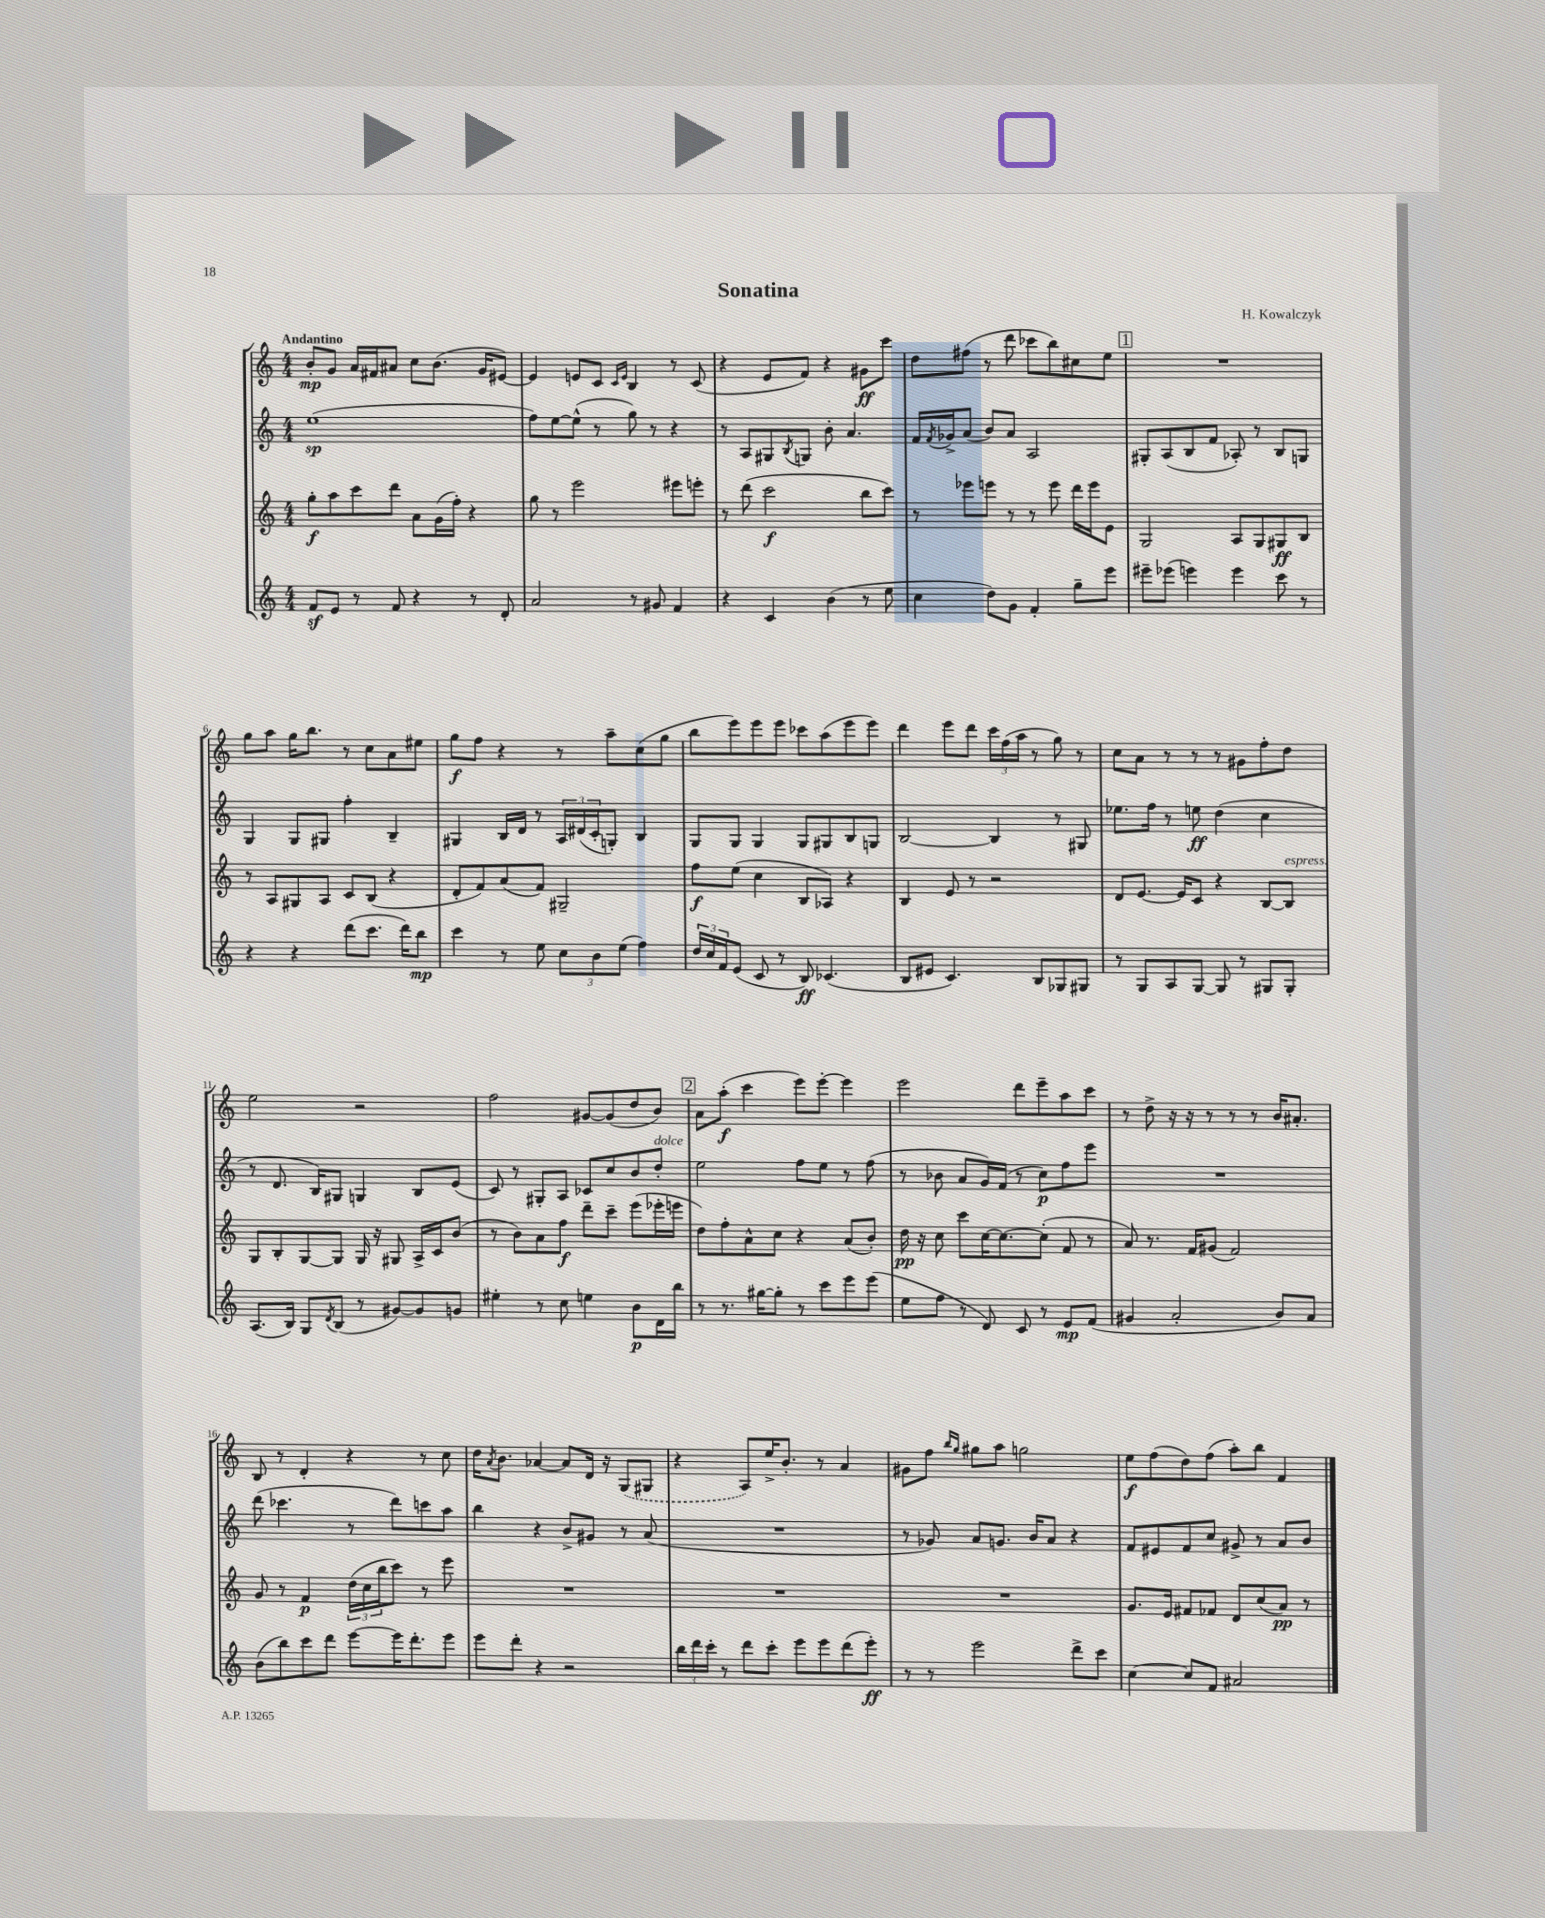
\header { title = "Sonatina" composer = "H. Kowalczyk" }
<<
\new StaffGroup <<
\new Staff = "s0" {
    \clef treble \key c \major \numericTimeSignature \time 4/4 \tempo "Andantino"
    b'8-.\mp g'8 a'16 fis'16 ais'8 c''8 b'8.( g'16 eis'8~) |
    eis'4 e'8 c'8 \grace { c'16 e'16 } b4 r8 c'8( |
    r4 e'8 f'8) r4 gis'8\ff c'''8 |
    d''8 fis''8( r8 d'''8 ces'''8 b''8) cis''8 e''8 |
    \mark \markup { \box "1" } R1 |
    g''8 a''8 g''16 b''8. r8 c''8 a'8 eis''8 |
    g''8\f f''8 r4 r8 a''8-- c''8( g''8 |
    b''8 e'''8) e'''8 e'''8 ces'''8 a''8( e'''8 e'''8) |
    d'''4 e'''8 d'''8 \tuplet 3/2 { c'''16 f''16( a''16 } r8 g''8) r8 |
    c''8 a'8 r8 r8 r8 gis'8 f''8-. d''8 |
    e''2 r2 |
    f''2 gis'8~ gis'8( d''8 b'8) |
    \mark \markup { \box "2" } a'8 a''8-.\f( c'''4 e'''8) e'''8~-. e'''4 |
    e'''2 d'''8 e'''8-- a''8 c'''8 |
    r8 d''8-> r16 r16 r8 r8 r8 b'16 ais'8.-. |
    b8 r8 d'4-. r4 r8 c''8 |
    d''16 \acciaccatura { a'8 } b'8. aes'4~ aes'8 d'16 r16 \once \slurDashed g8( gis8 |
    r4 a8) e''16-> b'8.-. r8 a'4 |
    gis'8 f''8 \grace { b''16 g''16 } gis''8 a''8 g''2 |
    e''8\f f''8( d''8) f''8( a''8-.) b''8 f'4 \bar "|." |
}
\new Staff = "s1" {
    \clef treble \key c \major \numericTimeSignature \time 4/4
    e''1\sp( |
    f''8) e''8~ e''8-^( r8 g''8) r8 r4 |
    r8 a8 gis8 \acciaccatura { b8 } g8 b'8-. a'4. |
    f'16 \acciaccatura { f'8 } ges'16-> a'8( b'8) a'8 a2 |
    \mark \markup { \box "1" } gis8-. a8( b8 f'8 aes8-.) r8 b8 g8 |
    g4 g8 gis8 f''4-. b4-- |
    gis4 b16 d'16 r8 \tuplet 3/2 { a16 dis'16( c'16-. } g8-.) b4 |
    g8 g8 g4 g8 gis8 b8 g8 |
    b2~ b4 r8 gis8 |
    ees''8. f''16 r8 e''8\ff d''4( c''4 |
    r8 d'8. b16) gis8 g4 b8 e'8( |
    c'8) r8 gis8-. a8 ces'8 c''8 b'8 d''8-.^\markup { \italic "dolce" } |
    \mark \markup { \box "2" } e''2 f''8 e''8 r8 f''8( |
    r8 bes'8 a'8 g'16) f'16( r8 c''8\p) f''8 e'''8 |
    R1 |
    d'''8( ces'''4. r8 d'''8) c'''8 a''8 |
    b''4 r4 b'8-> gis'8 r8 a'8( |
    R1 |
    r8 ges'8) a'8 g'8. b'16 a'8 r4 |
    f'8 eis'8 f'8 c''8 gis'8-> r8 a'8 b'8 \bar "|." |
}
\new Staff = "s2" {
    \clef treble \key c \major \numericTimeSignature \time 4/4
    g''8-.\f a''8 c'''8 d'''8 a'8 g'16( f''16-.) r4 |
    g''8 r8 e'''2 eis'''8 e'''8-. |
    r8 d'''8( c'''2\f b''8 c'''8) |
    r8 ees'''8 e'''8 r8 r8 e'''8 d'''16 e'''16 e'8 |
    \mark \markup { \box "1" } g2 a8 g8 gis8\ff b8 |
    r8 a8 gis8 a8 c'8 b8( r4 |
    d'8-. f'8) a'8( f'8) gis2-- |
    f''8\f e''8( c''4 b8 aes8) r4 |
    b4 e'8 r8 r2 |
    d'8 e'8.~ e'16 c'8 r4 b8~ b8^\markup { \italic "espress." } |
    g8 b8-. g8~ g8 g16 r16 gis8 a16-> c'16 b'8( |
    r8 b'8) a'8 f''8\f d'''8-- c'''8-- e'''8( ees'''16-. e'''16 |
    \mark \markup { \box "2" } d''8) f''8-. a'8-^ c''8 r4 a'8( b'8-.) |
    d''16\pp r16 c''8 c'''8 c''16~ c''8.~ c''8-.( f'8 r8 |
    a'8) r8. f'16 gis'8( f'2) |
    g'8 r8 f'4\p \tuplet 3/2 { d''16( c''16 b''16 } c'''8) r8 e'''8 |
    R1 |
    R1 |
    R1 |
    g'8. e'16 fis'8 fes'8 d'8 c''8( a'8\pp) r8 \bar "|." |
}
\new Staff = "s3" {
    \clef treble \key c \major \numericTimeSignature \time 4/4
    f'8\sf e'8 r8 f'8 r4 r8 d'8-. |
    a'2 r8 gis'8 f'4 |
    r4 c'4 b'4( r8 e''8 |
    c''4 d''8) g'8 f'4-. g''8-- e'''8 |
    \mark \markup { \box "1" } eis'''8-- ees'''8( e'''4) e'''4 c'''8 r8 |
    r4 r4 d'''8( c'''8. d'''16) b''8\mp |
    c'''4 r8 e''8 \tuplet 3/2 { c''8 b'8 e''8( } f''4) |
    \tuplet 3/2 { d''16 c''16 f'16 } e'8( c'8 r8 b8\ff) ces'4.( |
    b8 eis'8 c'4.) b8 ges8 gis8 |
    r8 g8 a8 g8~ g8 r8 gis8 gis8-. |
    a8.( b16) g8 \acciaccatura { d'8 } b8( r8 gis'8~) gis'8 g'8 |
    eis''4-. r8 c''8 e''4 b'8\p d'16 b''16 |
    \mark \markup { \box "2" } r8 r8. gis''16~ gis''8-. r8 c'''8 e'''8 e'''8( |
    e''8 f''8 r8 d'8) c'8 r8 e'8\mp f'8( |
    gis'4 a'2-. b'8) a'8 |
    b'8( b''8) c'''8 d'''8 e'''8~ e'''16 d'''8.-. e'''8 |
    e'''8 d'''8-. r4 r2 |
    \tuplet 3/2 { b''16 d'''16 c'''16-. } r8 d'''8 c'''8-. e'''8 e'''8 d'''8( e'''8-.\ff) |
    r8 r8 e'''2 d'''8-> c'''8 |
    c''4~ c''8 f'8 ais'2 \bar "|." |
}
>>
>>
